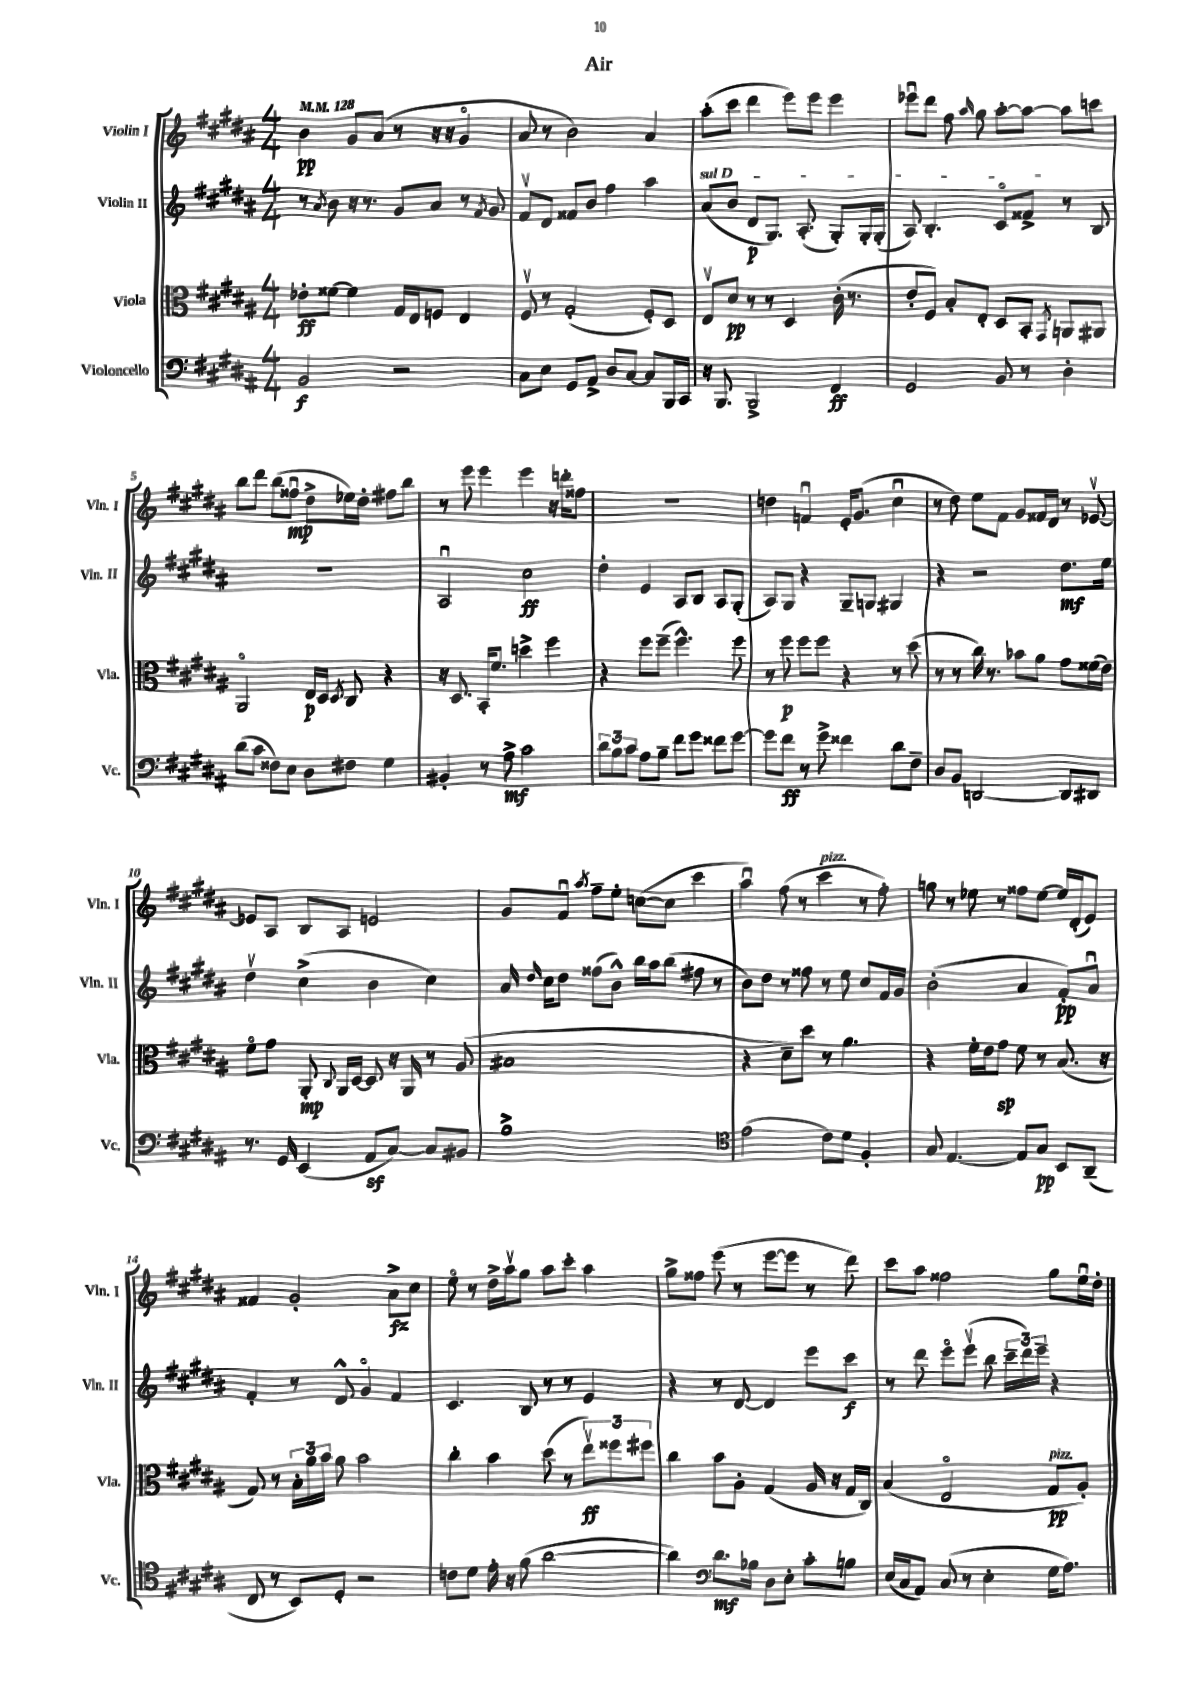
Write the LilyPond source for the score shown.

\header { title = "Air" }
<<
\new StaffGroup <<
\new Staff = "s0" \with { instrumentName = "Violin I" shortInstrumentName = "Vln. I" } {
    \clef treble \key b \major \numericTimeSignature \time 4/4 \tempo 4 = 128
    \autoBeamOff b'4\pp gis'8[ ais'8]( r8 r16 r16 gis'4\flageolet |
    ais'8 r8 b'2) ais'4 |
    ais''8[-.( cis'''8] dis'''4 e'''8[) e'''8] e'''4 |
    ees'''8[\downbow dis'''8] fis''8 \grace { ais''16 } gis''8 ais''8[~-. ais''8]~ ais''8[ c'''8] |
    b''8[ dis'''8] b''8[( fisis''8]\downbow\mp dis''8[-> ees''16) dis''16]-. fis''8[ b''8] |
    r8 e'''8 e'''4 e'''4 r16 d'''16[-. fisis''8] |
    R1 |
    d''4 f'4\downbow e'16[-. gis'8.]( cis''4\downbow |
    r8 dis''8) e''8[ fis'8] gis'8[ fisis'16 dis'16] r8 ees'8~\upbow |
    ees'8[ ais8] b8[ ais8] e'2 |
    gis'8[ fis'8]\downbow \acciaccatura { ais''8 } fis''8[-- e''8]-. c''8[~( c''8] cis'''4 |
    ais''4\downbow) fis''8( r8 cis'''4^\markup { \italic "pizz." } r8 fis''8-.) |
    g''8 r8 ees''8 r8 fisis''8[ ees''8]~ ees''16[ dis'16-.( e'8]) |
    fisis'4 gis'2-. ais'8[->\fz cis''8] |
    e''8\flageolet r8 dis''16[-> ais''16\upbow gis''8] ais''8[ cis'''8]-. ais''4 |
    gis''8[-> fisis''8] e'''8( r8 e'''8[~ e'''8] r8 dis'''8) |
    cis'''8[ ais''8] fisis''2 gis''8[ e''16\downbow dis''16]-. \bar "|." |
}
\new Staff = "s1" \with { instrumentName = "Violin II" shortInstrumentName = "Vln. II" } {
    \clef treble \key b \major \numericTimeSignature \time 4/4
    \autoBeamOff r8 \acciaccatura { ais'8 } b'8 r16 r8. gis'8[ ais'8] r8 \acciaccatura { fis'8 } gis'8 |
    fis'8[\upbow dis'8] fisis'8[ b'8] fis''4 ais''4 |
    \once \override TextSpanner.bound-details.left.text = \markup { \italic "sul D" } ais'8[\startTextSpan( b'8] dis'8[\p gis8.]) ais8.-.( gis8[-.) gis16-. gis16]-.( |
    ais8) b4.-. cis'8[\flageolet fisis'8]->\stopTextSpan r8 b8 |
    R1 |
    ais2\downbow cis''2\ff |
    dis''4-. e'4 ais8[ b8] ais8[ gis8]-.( |
    ais8[) gis8] r4 gis8[-- g8] gis4 |
    r4 r2 dis''8.[\mf e''16] |
    dis''4\upbow cis''4->( b'4 cis''4) |
    ais'16 \grace { dis''16 } cis''16[ dis''8] fisis''8[( b'8]-^) b''16[ ais''16 b''8]( fis''8 r8 |
    b'8[) dis''8] r8 fisis''8 r8 e''8 cis''8[ fis'16 gis'16] |
    b'2-.( ais'4 fis'8[-.\pp) ais'8]\downbow |
    fis'4-. r8 dis'8-^ gis'4\flageolet fis'4 |
    cis'4. b8 r8 r8 e'4 |
    r4 r8 dis'8~ dis'4 e'''8[ cis'''8]\f |
    r8 dis'''8 e'''8[\flageolet e'''8]\upbow( b''8 \tuplet 3/2 { cis'''16[-- dis'''16) e'''16]-- } r4 \bar "|." |
}
\new Staff = "s2" \with { instrumentName = "Viola" shortInstrumentName = "Vla." } {
    \clef alto \key b \major \numericTimeSignature \time 4/4
    \autoBeamOff ees'8[-.\ff fisis'8]~ fisis'4 gis16[ e16 f8] e4 |
    fis8\upbow r8 gis2-.( fis8[-.) dis8] |
    e8[\upbow dis'8]\pp r8 r8 dis4 cis'16-.( r8. |
    e'8[-. fis8]) b8[-. e8]-. dis8[ b,8]-. \acciaccatura { gis,8 } a,8[ ais,8] |
    ais,2\flageolet e16[\p dis16] \acciaccatura { dis8 } cis8 r4 |
    r16 dis8. b,16[-. fis'8.] d''4-> fis''4 |
    r4 fis''8[ fis''8]--( fis''4.-^) fis''8 |
    r8 fis''8\p fis''8[ fis''8] r4 r8 dis''8( |
    r8 r8 cis''16) r8. bes'8[ ais'8] gis'8[ fisis'16( e'16]) |
    fis'8[\flageolet gis'8] ais,8-.\mp \appoggiatura { cis8 } ais,16[ dis16]~ dis8 r16 ais,16 r8 ais8( |
    bis1 |
    r4 dis'8[--) dis''8] r8 ais'4. |
    r4 fis'16[-. e'16 gis'8]\sp fis'8 r8 b8.( r16 |
    gis8) r8 \tuplet 3/2 { b16[-. ais'16 b'16] } ais'8 b'2 |
    cis''4-. b'4 dis''8( r8 \tuplet 3/2 { e''8[\upbow\ff) fisis''8 fis''8] } |
    cis''4 b'8[ ais8]-. gis4( ais16 r16 gis16[ cis16]) |
    b4( e2\flageolet gis8[\pp^\markup { \italic "pizz." } ais8]-.) \bar "|." |
}
\new Staff = "s3" \with { instrumentName = "Violoncello" shortInstrumentName = "Vc." } {
    \clef bass \key b \major \numericTimeSignature \time 4/4
    \autoBeamOff b,2\f r2 |
    cis8[ e8] gis,8[ ais,8]-> dis8[ cis8]~ cis8[ b,,16 cis,16] |
    r16 b,,8. b,,2-> fis,4\ff |
    gis,2 b,8 r8 dis4-. |
    dis'8[( cis'8] fisis8[) e8] dis8[ fis8] gis4 |
    bis,4-. r8 ais8->\mf cis'2 |
    \tuplet 3/2 { dis'8[ b8 cis'8] } ais8[ b8]-- fis'8[ gis'8] fisis'8[ gis'8]~ |
    gis'8[ fis'8]\ff r8 gis'8-> fisis'4 dis'8[ fis8]-- |
    dis8[ b,8] d,2~ d,8[ dis,8] |
    r8. gis,16 e,4( ais,8[\sf cis8]~) cis8[ bis,8] |
    b1-> |
    \clef tenor e'2( cis'8[) dis'8] fis4-. |
    gis8 e4.~ e8[ gis8]\pp b,8[ ais,8]--( |
    cis8 r8 b,8[) dis8]-. r2 |
    c'8[ dis'8] e'16-. r16 fis'8( ais'2~ |
    ais'4) \clef bass dis'8.[\mf bes16] dis8[ e8]-. cis'8[-. b8] |
    e16[( cis16 ais,8]) cis8( r8 e4-. gis16[ ais8.]) \bar "|." |
}
>>
>>
